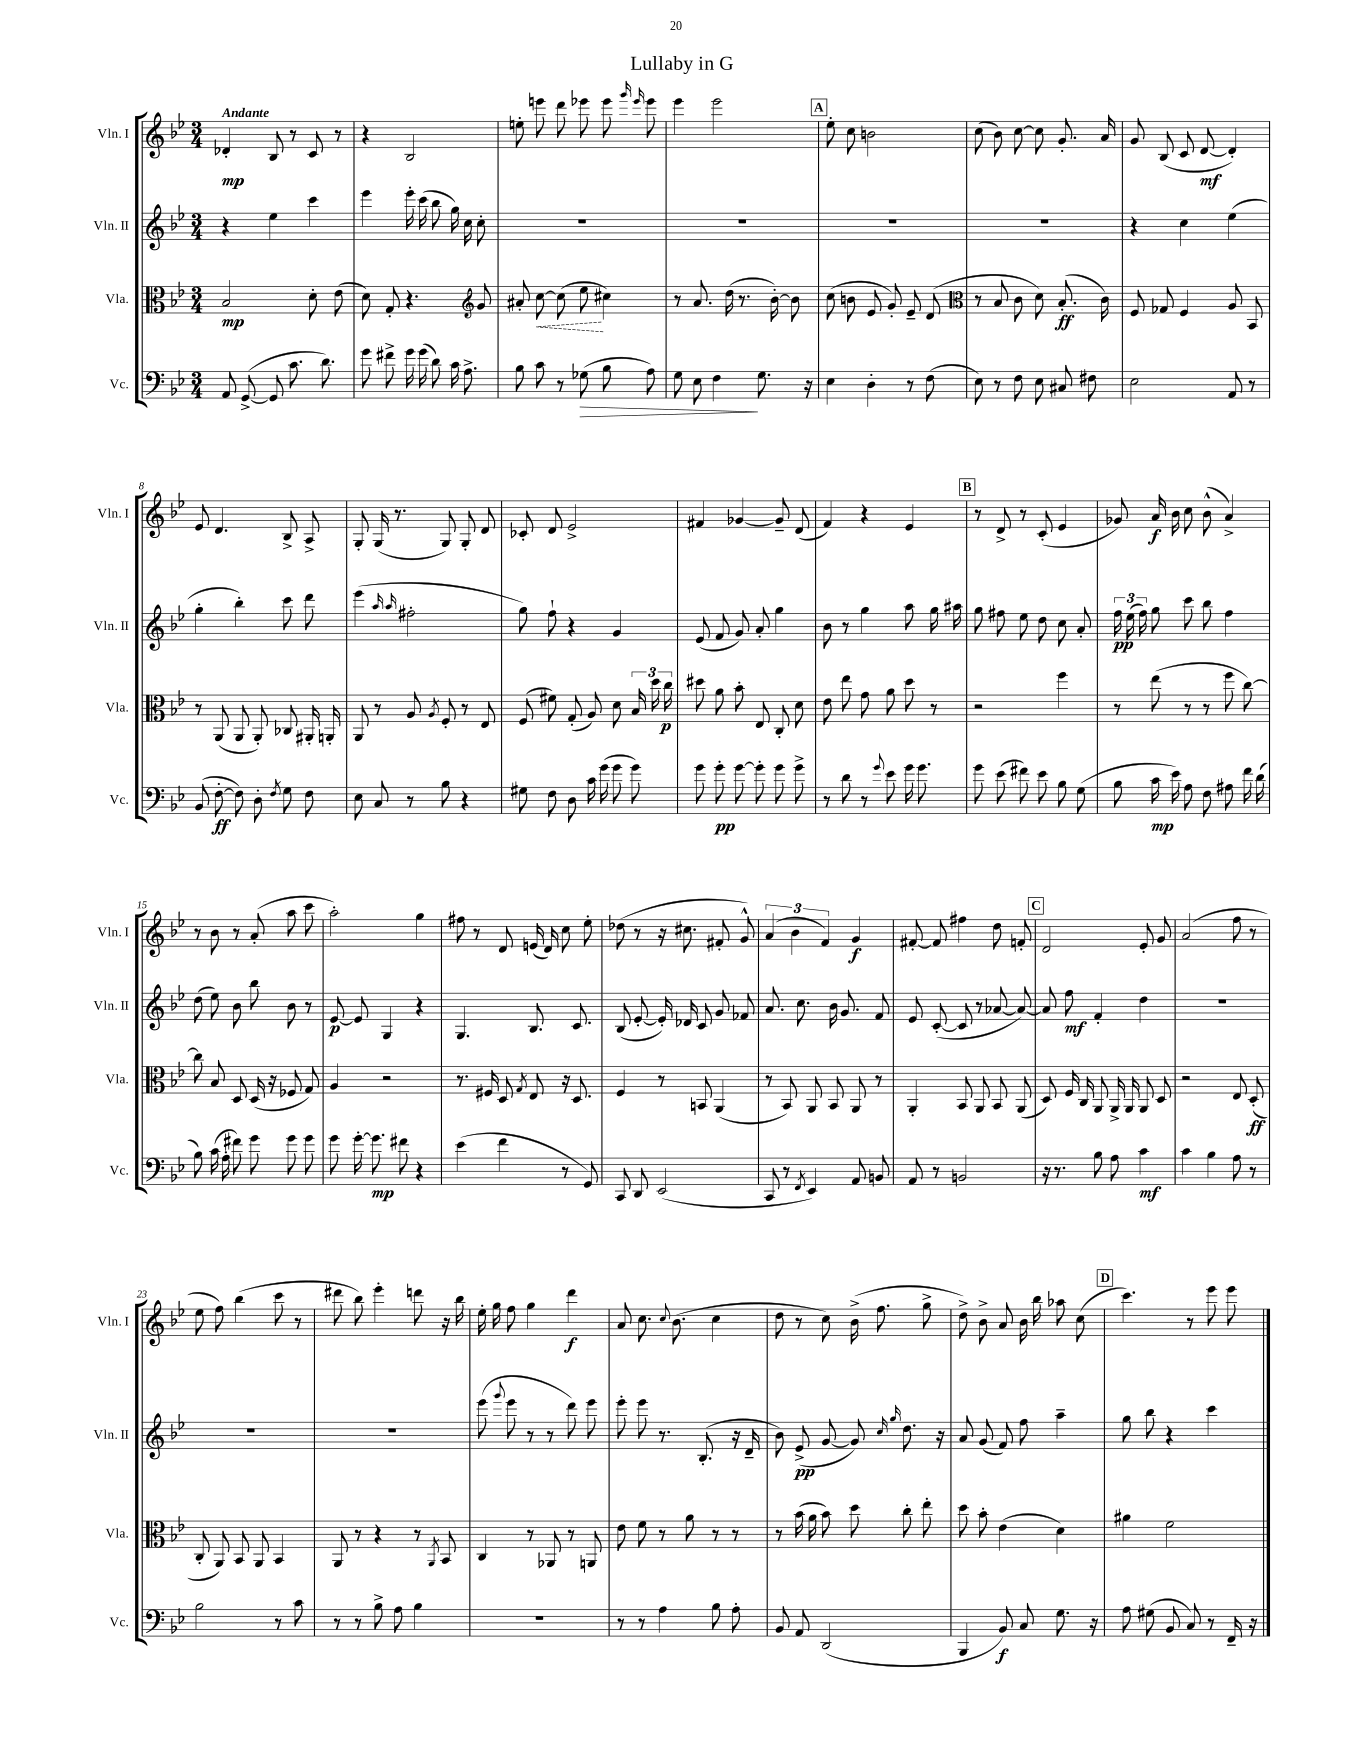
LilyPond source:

\header { title = "Lullaby in G" }
<<
\new StaffGroup <<
\new Staff = "s0" \with { instrumentName = "Vln. I" shortInstrumentName = "Vln. I" } {
    \clef treble \key bes \major \numericTimeSignature \time 3/4 \tempo "Andante"
    \autoBeamOff des'4-.\mp bes8 r8 c'8 r8 |
    r4 bes2 |
    e''8-. e'''8 d'''8 ees'''8 ees'''8 \grace { g'''16 ees'''16 } ees'''8 |
    ees'''4 ees'''2 |
    \mark \markup { \box "A" } ees''8-. c''8 b'2 |
    c''8( bes'8) c''8~ c''8 g'8.-. a'16 |
    g'8 bes8( c'8 d'8~\mf d'4-.) |
    ees'8 d'4. bes8-> a8-> |
    g8-. g16( r8. g8) g8-. d'8 |
    ces'8-. d'8 ees'2-> |
    fis'4 ges'4~ ges'8-- d'8( |
    f'4) r4 ees'4 |
    \mark \markup { \box "B" } r8 d'8-> r8 c'8-.( ees'4 |
    ges'8) a'16\f bes'16 c''8 bes'8-^( a'4->) |
    r8 bes'8 r8 a'8-.( a''8 c'''8 |
    a''2-.) g''4 |
    fis''8 r8 d'8 e'16( d'16) c''8 ees''8-. |
    des''8( r8 r16 cis''8. fis'8-. g'8-^) |
    \tuplet 3/2 { a'4( bes'4 f'4) } g'4\f |
    fis'8~-. fis'8 fis''4 d''8 f'8-. |
    \mark \markup { \box "C" } d'2 ees'8-. g'8 |
    a'2( f''8 r8 |
    ees''8 f''8) bes''4( c'''8 r8 |
    dis'''8 bes''8) ees'''4-. d'''8 r16 bes''16 |
    ees''16-. g''16 f''8 g''4 d'''4\f |
    a'8 c''8. \appoggiatura { c''8 } bes'8.( c''4 |
    d''8 r8 c''8) bes'16->( f''8. g''8-> |
    d''8->) bes'8-> a'8 bes'16 bes''16 aes''8 c''8( |
    \mark \markup { \box "D" } c'''4.) r8 ees'''8 ees'''8 \bar "|." |
}
\new Staff = "s1" \with { instrumentName = "Vln. II" shortInstrumentName = "Vln. II" } {
    \clef treble \key bes \major \numericTimeSignature \time 3/4
    \autoBeamOff r4 ees''4 c'''4 |
    ees'''4 ees'''16-. c'''16( bes''8 g''16) c''16 c''8-. |
    R2. |
    R2. |
    \mark \markup { \box "A" } R2. |
    R2. |
    r4 c''4 ees''4( |
    g''4-. bes''4-.) c'''8 d'''8 |
    ees'''4( \grace { a''16 a''16 } fis''2-. |
    g''8) f''8-! r4 g'4 |
    ees'8( f'8 g'8) a'8-. g''4 |
    bes'8 r8 g''4 a''8 g''16 ais''16 |
    \mark \markup { \box "B" } g''8 fis''8 ees''8 d''8 c''8 a'8-. |
    \tuplet 3/2 { f''16\pp ees''16( f''16) } g''8 c'''8 bes''8 f''4 |
    d''8( ees''8) bes'8 bes''8 bes'8 r8 |
    ees'8~\p ees'8 g4 r4 |
    g4. bes8. c'8. |
    bes8( ees'8~-. ees'16-.) des'16 c'8 g'8 fes'8 |
    a'8. c''8. bes'16 g'8. f'8 |
    ees'8 c'8~-.( c'8 r8 aes'8~ aes'8~) |
    \mark \markup { \box "C" } aes'8 f''8\mf f'4-. d''4 |
    R2. |
    R2. |
    R2. |
    ees'''8( \appoggiatura { g'''8 } ees'''8 r8 r8 d'''8) ees'''8 |
    ees'''8-. ees'''8 r8. bes8.-.( r16 d'16-- |
    bes'8) ees'8->\pp( g'8~ g'8) \grace { c''16 g''16 } d''8. r16 |
    a'8 g'8( f'8) f''8 a''4-- |
    \mark \markup { \box "D" } g''8 bes''8 r4 c'''4 \bar "|." |
}
\new Staff = "s2" \with { instrumentName = "Vla." shortInstrumentName = "Vla." } {
    \clef alto \key bes \major \numericTimeSignature \time 3/4
    \autoBeamOff bes2\mp d'8-. ees'8( |
    d'8) g8-. r4. \clef treble g'8 |
    ais'8-. \once \override Hairpin.style = #'dashed-line c''8~\< c''8( ees''8\! cis''4) |
    r8 a'8. d''16( r8. bes'16~-.) bes'8 |
    \mark \markup { \box "A" } c''8( b'8 ees'8 g'8-.) ees'8-- d'8( |
    \clef alto r8 bes8 c'8 d'8) bes8.-.\ff( c'16) |
    f8 ges8 f4 a8 bes,8 |
    r8 a,8( a,8 a,8-.) ces8 ais,16-. a,16-. |
    a,8 r8 a8 \acciaccatura { a8 } f8-. r8 ees8 |
    f8( fis'8) g8-.( a8) d'8 \tuplet 3/2 { bes16 d''16 c''16\p } |
    dis''8 a'8 bes'8-. ees8 c8-. d'8 |
    ees'8 ees''8 g'8 a'8 d''8 r8 |
    \mark \markup { \box "B" } r2 f''4 |
    r8 ees''8( r8 r8 f''8 c''8~) |
    c''8 bes8 d8 d16( r16 fes8 g8) |
    a4 r2 |
    r8. fis16 d8 \acciaccatura { g8 } ees8 r16 d8. |
    f4 r8 b,8 a,4( |
    r8 bes,8) a,8 bes,8 a,8 r8 |
    a,4-. bes,8 a,8 bes,8 a,8( |
    \mark \markup { \box "C" } d8) f16 c16 a,8 a,16-> a,16 a,8 d8 |
    r2 ees8 d8-.\ff( |
    c8-. a,8) bes,8 a,8 bes,4 |
    a,8 r8 r4 r8 \acciaccatura { a,8 } bes,8 |
    c4 r8 aes,8 r8 a,8 |
    ees'8 f'8 r8 a'8 r8 r8 |
    r8 bes'16( a'16 bes'8) d''8 c''8-. ees''8-. |
    d''8 bes'8-. ees'4( d'4) |
    \mark \markup { \box "D" } ais'4 f'2 \bar "|." |
}
\new Staff = "s3" \with { instrumentName = "Vc." shortInstrumentName = "Vc." } {
    \clef bass \key bes \major \numericTimeSignature \time 3/4
    \autoBeamOff a,8 g,8~->( g,8 c'8. d'8.) |
    g'8 fis'8-> g'16 g'16( d'8) c'16 a8.-> |
    bes8 c'8 r8 ges8\>( bes8 a8) |
    g8 ees8 f4\! g8. r16 |
    \mark \markup { \box "A" } ees4 d4-. r8 f8( |
    ees8) r8 f8 ees8 cis8 fis8 |
    ees2 a,8 r8 |
    bes,8( f8~-.\ff f8) d8-. \acciaccatura { f8 } g8 f8 |
    ees8 c8 r8 bes8 r4 |
    gis8 f8 d8 c'16 g'16( g'8 g'8) |
    g'8 g'8-.\pp g'8~ g'8-. g'8 g'8-> |
    r8 d'8 r8 \appoggiatura { g'8 } ees'8 g'16 g'8. |
    \mark \markup { \box "B" } g'8 ees'8( fis'8) ees'8 bes8 g8( |
    bes8 c'16\mp ees'16) a8 f8 ais8 f'16 d'16( |
    bes8) c'16( a16-. fis'8) g'8 g'8 g'8 |
    g'8 g'16~-. g'8.\mp fis'8 r4 |
    ees'4( f'4 r8 g,8) |
    c,8 d,8 ees,2( |
    c,8 r8 \acciaccatura { f,8 } ees,4) a,8 b,8 |
    a,8 r8 b,2 |
    \mark \markup { \box "C" } r16 r8. bes8 a8 c'4\mf |
    c'4 bes4 a8 r8 |
    bes2 r8 c'8 |
    r8 r8 bes8-> a8 bes4 |
    R2. |
    r8 r8 a4 bes8 a8-. |
    bes,8 a,8 d,2( |
    bes,,4 bes,8\f) c8 g8. r16 |
    \mark \markup { \box "D" } a8 gis8( bes,8 c8) r8 f,16-- r16 \bar "|." |
}
>>
>>
